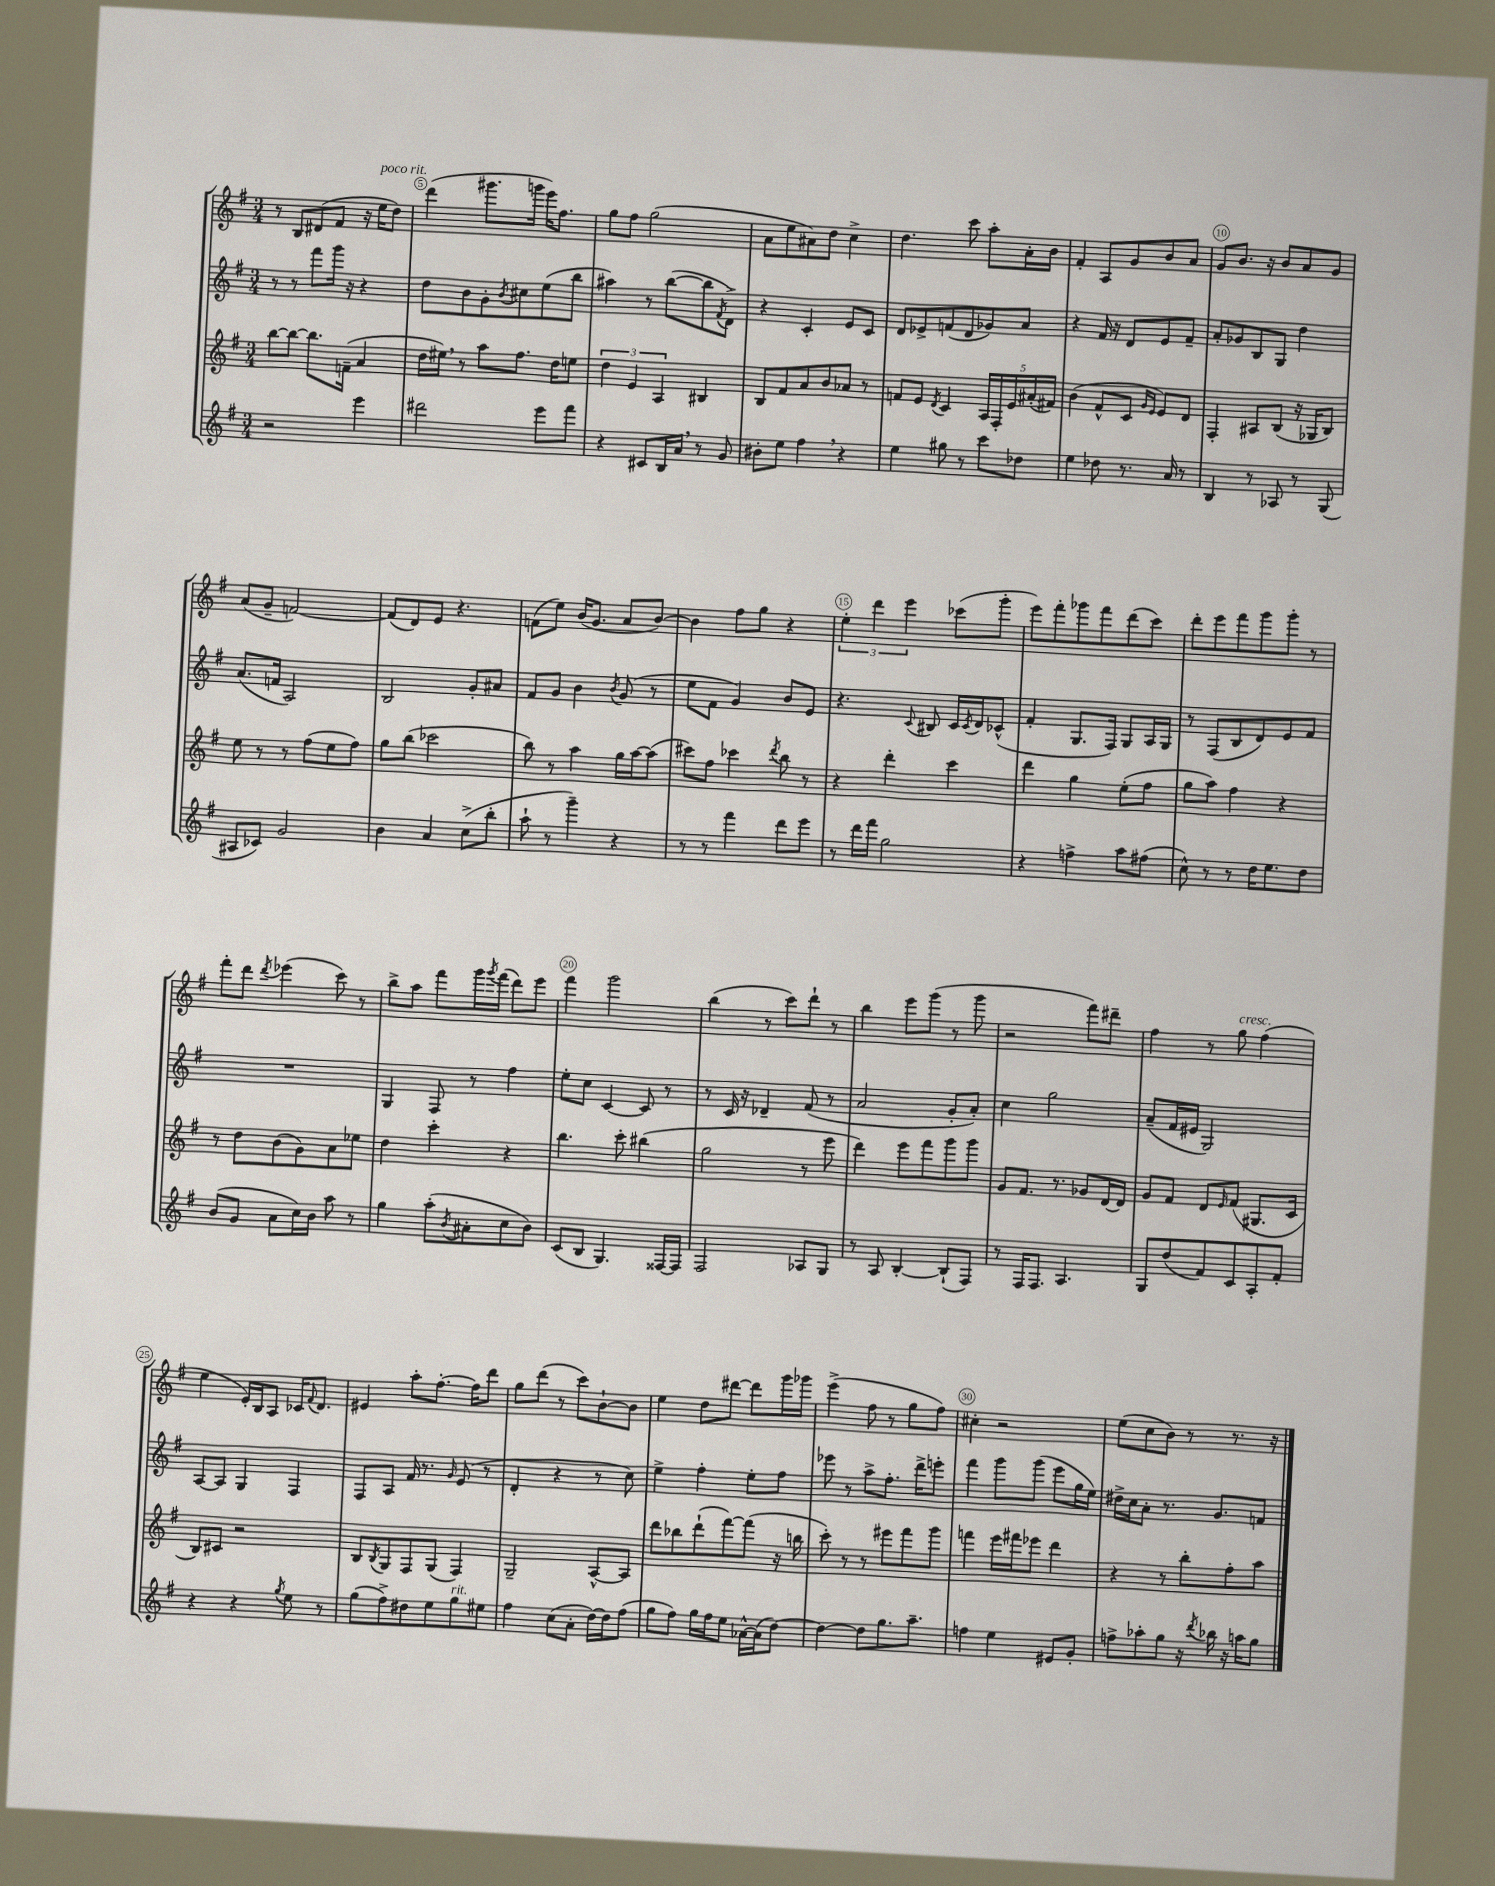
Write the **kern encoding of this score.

**kern	**kern	**kern	**kern
*part4	*part3	*part2	*part1
*staff4	*staff3	*staff2	*staff1
*clefG2	*clefG2	*clefG2	*clefG2
*k[f#]	*k[f#]	*k[f#]	*k[f#]
*M3/4	*M3/4	*M3/4	*M3/4
=4	=4	=4	=4
2r	[8bb\L	8r	8r
.	8bb\J_	8r	8B/L
.	8.bb\L]	8fff#\L	(8d#X/
.	.	16ggg\Jk	8f#/J
.	(16fn~\Jk	16r	.
4eee\	4a/	4r	16r
!	!	!	!LO:TX:a:i:t=poco rit.
.	.	.	16ee\KL
.	.	.	8dd\J)
=5	=5	=5	=5
2ddd#X\	16dd\LL	8dd\L	(4ddd\
.	16ee#X,\JJ)	.	.
.	8r	8b\	.
.	8aa\L	8g'\	8.ggg#X\L
.	.	8qb/	.
.	8.ff#\J	8cc#X\	.
.	.	.	16gggn\Jk
8eee\L	.	(8ee\	16eee\KL)
.	16dd\KL	.	8.ff#\J
8fff#\J	8een\J	8bb\J	.
=6	=6	=6	=6
4r	6dd\	4aa#X\)	8gg\L
.	.	.	8ff#\J
.	6e/	.	.
8c#X/L	.	8r	(2gg\
.	6A/	.	.
16B/L	.	([8bb\L	.
16a,/JJ	.	.	.
8r	4B#X/	8bb\]	.
.	.	8qf#/	.
8g/	.	8d^\J)	.
=7	=7	=7	=7
8b#X'\L	8B/L	4r	8a\L
8ee\J	8f#/	.	8ee\
4ff#,\	8a/	4c'/	8a#X\)
.	8b/	.	8dd\J
4r	8a-X/J	8e/L	4cc^\
.	8r	8c/J	.
=8	=8	=8	=8
4ee\	8fn/L	8d/L	4.dd\
.	8e/J	8e-X^/	.
.	8qd/	.	.
8gg#X\	4c/	(8fn/	.
8r	.	8d/	8ccc\
8ccc\L	20A/LL	8g-X/)	8aa'\L
.	20F#'/	.	.
.	20e/	.	.
8dd-X\J	.	8a/J	16a'\L
.	(20a#X'/	.	.
.	.	.	16b\JJ
.	20f#X/JJ)	.	.
=9	=9	=9	=9
4ee\	(4b\	4r	4f#'/
8dd-X\	8f#^^/L	16f#/	8A/L
.	.	16r	.
8.r	8c/J	8d/L	8g/
.	16qqg/LL	.	.
.	16qqe/JJ	.	.
.	8e/L)	8e/	8b/
16a/	.	.	.
8r	8d/J	8f#~/J	8a/J
=10	=10	=10	=10
4B/	4F#'/	8a'/L	8g/L
.	.	8g-X/	8.b/J
8r	8A#X/L	8B/	.
.	.	.	16r
8A-X/	(8B/J	8G/J	8b/L
8r	16r	4dd\	8a/
.	16G-X/KL	.	.
(8G/	8B/J)	.	8g/J
!!LO:LB:g=z
=11	=11	=11	=11
8A#X/L	8ee\	(8.a/L	(8a/L
8c-X/J)	8r	.	8g~/J
.	.	16fn/Jk	.
2g/	8r	2A/)	[2fn/)
.	(8ff#\L	.	.
.	8ee\	.	.
.	8ff#\J)	.	.
=12	=12	=12	=12
4b\	8gg\L	2B/	(8f/L]
.	(8bb\J	.	8d/)
4a/	2ccc-X\	.	8e/J
.	.	.	4.r
(8cc^\L	.	8g'/L	.
8bb'\J	.	8a#X/J	.
=13	=13	=13	=13
8aa`\	8bb\)	8f#/L	(8fn\L
8r	8r	8g/J	8ee\J)
4ggg~\)	4aa\	4b\	(16b/KL
.	.	.	8.g/J
.	.	8qb/	.
4r	16gg\LL	(8g/	8a/L
.	[16aa\J	.	.
.	(8aa\J]	8r	[8b/J)
=14	=14	=14	=14
8r	8ccc#X\L)	8ee\L	4b\]
8r	8ff#\J	8f#\J	.
4fff#\	4ccc-X\	4g/)	8ff#\L
.	.	.	8gg\J
.	8qddd/	.	.
8ddd\L	8bb\	8b/L	4r
8eee\J	8r	8e/J	.
=15	=15	=15	=15
8r	4r	4.r	6ee'\
16ddd\LL	.	.	.
.	.	.	6ddd\
16fff#\JJ	.	.	.
2gg\	4ddd'\	.	.
.	.	.	6eee\
.	.	8qqc/	.
.	.	8B#X/	.
.	4ccc\	16c/LL	(8ccc-X\L
.	.	8qc/	.
.	.	16d/J	.
.	.	(8c-X^^/J	8ggg'\J
=16	=16	=16	=16
4r	4ddd\	4f#'/	8eee\L)
.	.	.	8fff#'\
4ffn^\	4gg\	8.G/L	8ggg-X\
.	.	.	8fff#\
.	.	16F#/Jk)	.
8aa\L	(8ee'\L	8G/L	(8ddd\
(8ff#X\J	8ff#\J	16A/L	8ccc\J)
.	.	16G/JJ	.
=17	=17	=17	=17
8cc^^\)	8gg\L	8r	8ddd'\L
8r	8aa\J)	(8F#/L	8eee\
8r	4ff#\	8B/	8fff#\
16dd\KL	.	8d/)	8ggg\
8.ee\	.	.	.
.	4r	8e/	8ggg'\J
8dd\J	.	8f#/J	8r
!!LO:LB:g=z
=18	=18	=18	=18
(8b/L	8r	2.r	8fff#'\L
8g/J	8dd\L	.	8ddd\J
.	.	.	8qddd/
8a\L	(8b\	.	(4eee-X\
16cc\L)	8g\)	.	.
16b\JJ	.	.	.
8aa\	8a\	.	8ccc\)
8r	8ee-X\J	.	8r
=19	=19	=19	=19
4gg\	4dd\	4G/	8bb^\L
.	.	.	8aa\J
(8aa'\L	4ccc'\	8F#/	8fff#\L
8qb/	.	.	.
8a#X'\	.	8r	16ggg\L
.	.	.	8qggg/
.	.	.	(16fff#\JJ
8cc\	4r	4ff#\	8ddd\L)
8b\J)	.	.	8eee\J
=20	=20	=20	=20
(8c/L	4.bb\	8ee'\L	4fff#\
8B/J	.	8cc\J	.
4.G/)	.	[4c/	2ggg\
.	8ccc'\	.	.
.	(4bb#X\	8c/]	.
[16F##X/LL	.	8r	.
16F##/JJ]	.	.	.
=21	=21	=21	=21
2F#/	2gg\	8r	(4bb\
.	.	16c/	.
.	.	16r	.
.	.	4d-X~/	8r
.	.	.	8ccc\L)
8A-X/L	8r	(8f#/	8ddd`\J
8G/J	8eee\	8r	8r
=22	=22	=22	=22
8r	4ddd\)	2a/	4bb\
8A/	.	.	.
[4B'/	8eee\L	.	8eee\L
.	8fff#\	.	(8ggg\J
(8B`/L]	8ggg\	8g'/L	8r
8F#/J)	8ggg\J	8a'/J)	8ggg\
=23	=23	=23	=23
8r	8g/L	4cc\	2r
16F#/KL	8.f#/J	.	.
8.F#/J	.	.	.
.	.	2gg\	.
.	8.r	.	.
4.A/	.	.	.
.	8g-X/L	.	8fff#\L)
.	[16d/L	.	8ddd#X~\J
.	16d/JJ]	.	.
=24	=24	=24	=24
8G/L	8g/L	(8a~/L	4ff#\
(8dd/	8f#/J	16f#/L	.
.	.	16e#X/JJ	.
8f#/)	8d/L	2G/)	8r
.	16qqe/	.	.
!	!	!	!LO:TX:a:i:t=cresc.
8c/	(8f#/J	.	8gg\
8A'/	8.G#X/L	.	(4ff#\
8f#'/J	.	.	.
.	16c/Jk	.	.
!!LO:LB:g=z
=25	=25	=25	=25
4r	8B/L)	[8A/L	4ee\
.	8c#X/J	8A/J]	.
4r	2r	4G/	16e'/LL)
.	.	.	16B/J
.	.	.	8A/J
8qgg/	.	.	.
8ee\	.	4F#/	16c-X/KL
.	.	.	8qqf#/
.	.	.	8.d/J
8r	.	.	.
=26	=26	=26	=26
(8gg\L	8B/L	8F#/L	4e#X/
.	8qB/	.	.
8ff#^\)	8G/	8A/J	.
8dd#X\	8F#/	16f#/	8aa'\L
.	.	8.r	.
8ee\	(8G/J	.	[8.ff#'\J
.	.	16qqg/	.
!LO:TX:a:i:t=rit.	!	!	!
8gg\	4F#/)	(8e/	.
.	.	.	16ff#\KL]
8ee#X\J	.	8r	8ddd\J
=27	=27	=27	=27
4ff#\	2G~/	4d'/	8gg\L
.	.	.	(8ddd\J
(8cc\L	.	4r	8r
8a'\J	.	.	8ccc\L)
[16dd\LL)	[8A^^/L	8r	[8b`\
16dd\J]	.	.	.
(8ff#\J	8A/J]	8cc\)	8b\J]
=28	=28	=28	=28
8gg\L	8ddd\L	4ee^\	4ee\
8ff#\J)	8bb-X\	.	.
16gg\LL	(8ddd`\	4ff#'\	8dd\L
16ff#\J	.	.	.
8ee\J	[8fff#\)	.	[8ddd#X\J
[16a-X^^\LL	(8fff#\J]	8ee'\L	8ddd#\L]
(16a-\J]	.	.	.
[8dd\J)	16r	8ff#\J	16ggg\L
.	16bbn\	.	16ggg-X\JJ
=29	=29	=29	=29
4dd\_	8ccc'\)	8eee-X\	(4eee^\
.	8r	8r	.
8dd\L]	8r	8aa^\L	8ff#\
8.gg\	8eee#X\L	8.ff#'\J	8r
.	8fff#\	.	8gg\L
8.aa~\J	.	16ddd^\KL	.
.	8ggg\J	8eeen'\J	8ff#\J)
=30	=30	=30	=30
4ffn\	4fffn\	4fff#\	4cc#X'\
4ee\	16eee\LL	8ggg\L	2r
.	16fff#X\J	.	.
.	8eee-X\J	(8ggg\J	.
8e#X/L	4ddd\	8eee\L	.
8g'/J	.	16gg\L	.
.	.	16ee\JJ)	.
=31	=31	=31	=31
8ffn^\L	4r	16dd#X^\LL	(8ee\L
.	.	16cc\J	.
8aa-X'\	.	8a'\J	8cc\
8gg\J	8r	8.r	8b\J)
16r	8bb'\L	.	8r
8qddd/	.	.	.
16bb-X\	.	8.g/L	.
16r	8ff#'\	.	8.r
16aan\KL	.	.	.
8gg\J	8aa\J	8fn/J	.
.	.	.	16r
==	==	==	==
*-	*-	*-	*-
